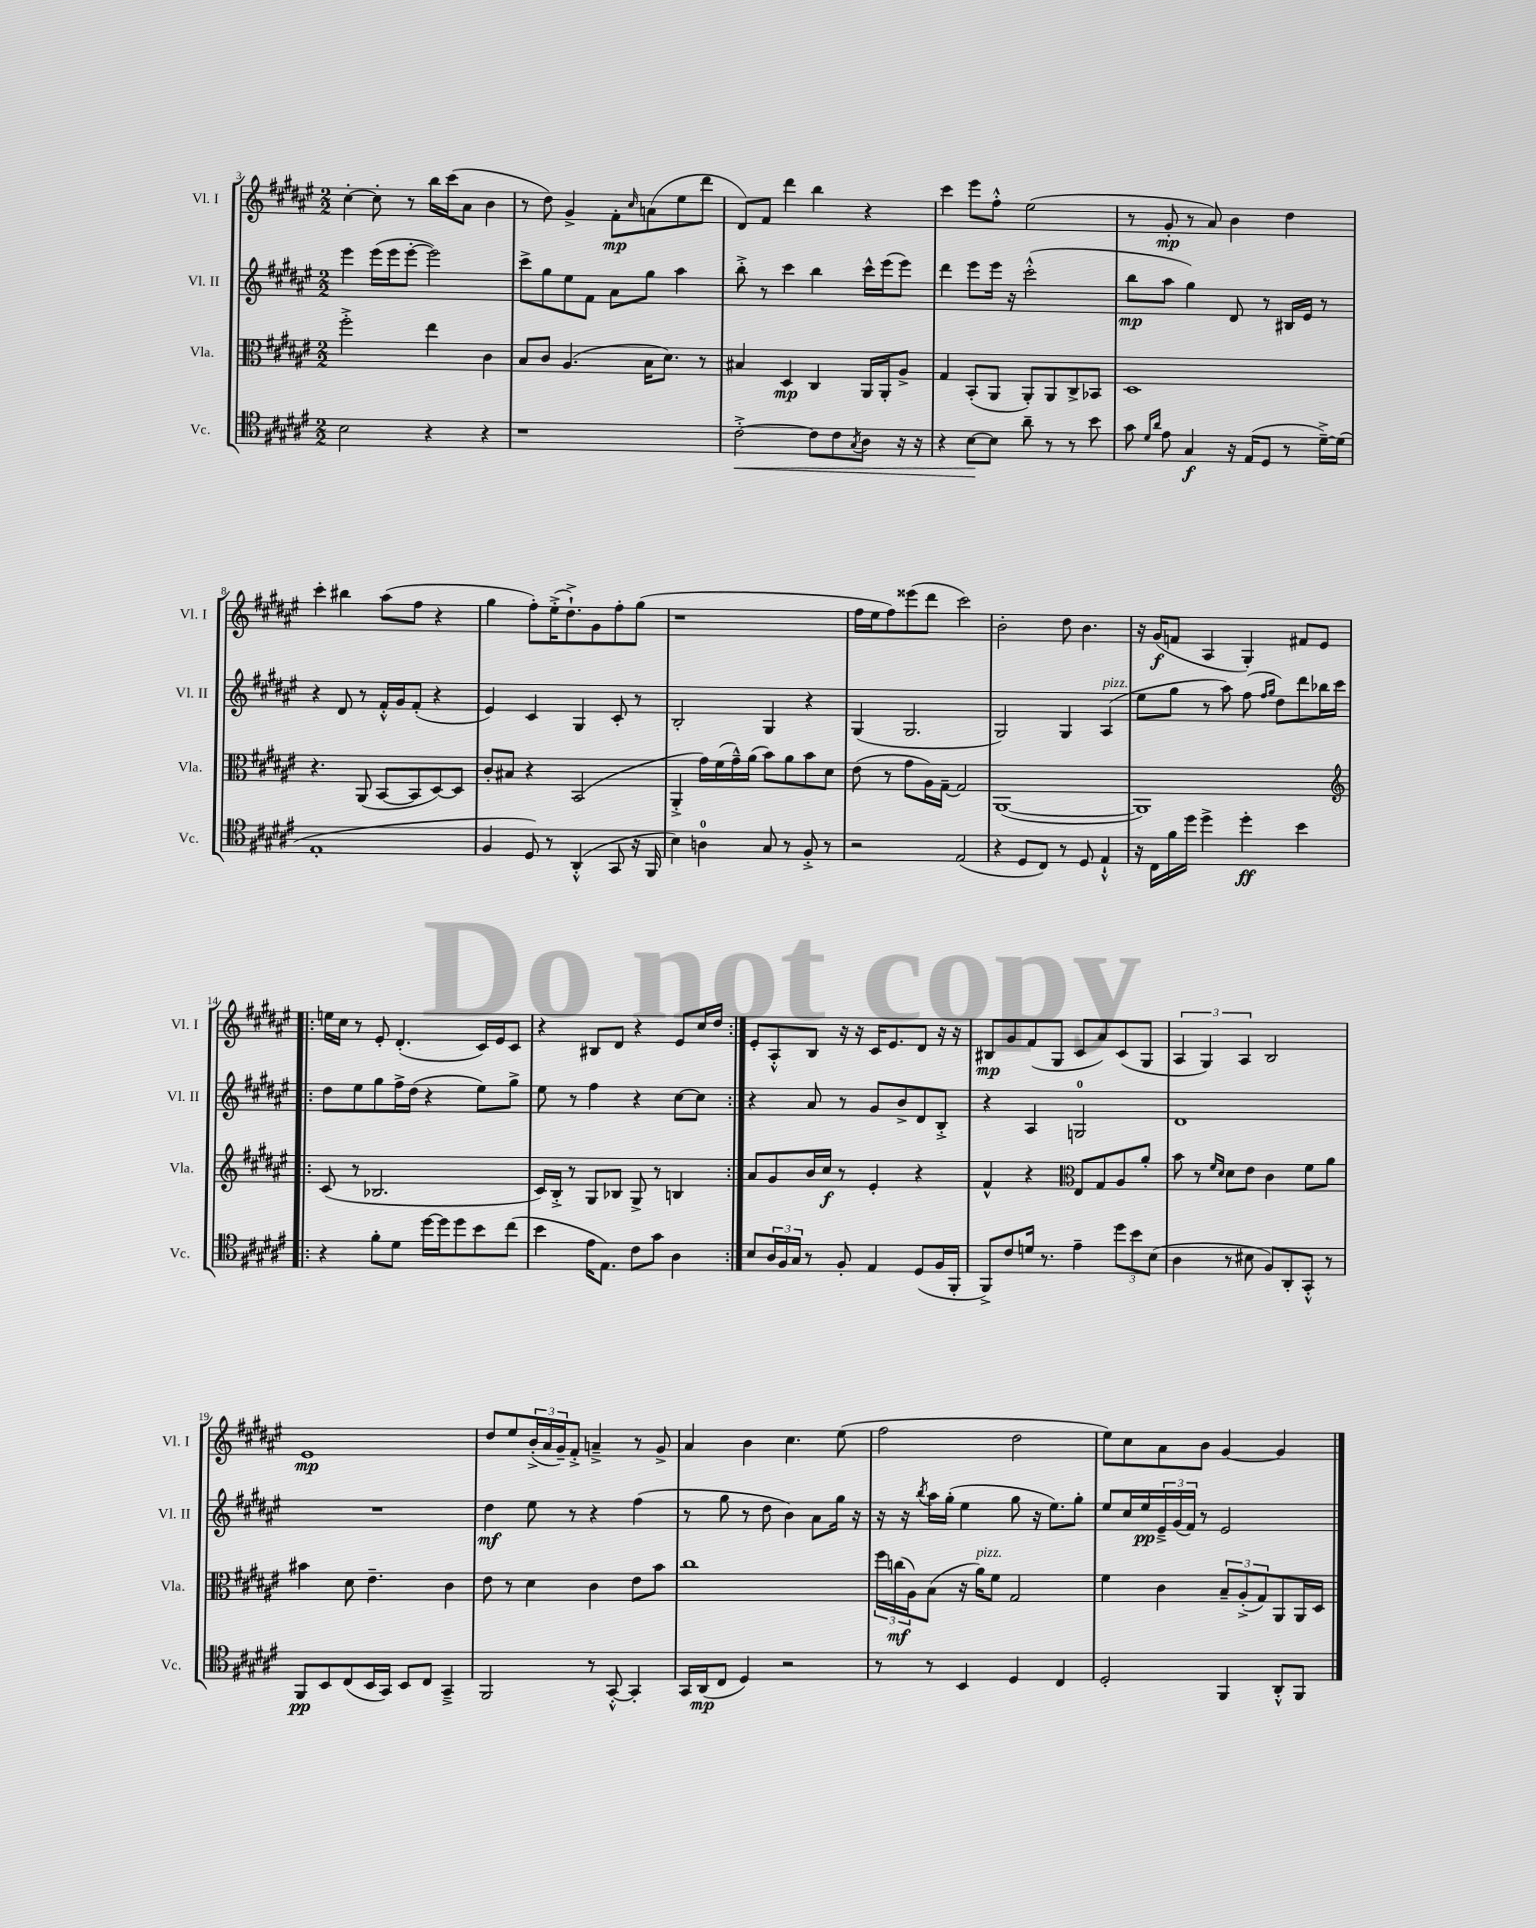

**kern	**dynam	**kern	**dynam	**kern	**dynam	**kern	**dynam
*part4	*part4	*part3	*part3	*part2	*part2	*part1	*part1
*staff4	*staff4	*staff3	*staff3	*staff2	*staff2	*staff1	*staff1
*I"Vc.	*	*I"Vla.	*	*I"Vl. II	*	*I"Vl. I	*
*I'Vc.	*	*I'Vla.	*	*I'Vl. II	*	*I'Vl. I	*
*clefC4	*	*clefC3	*	*clefG2	*	*clefG2	*
*k[f#c#g#d#a#e#]	*	*k[f#c#g#d#a#e#]	*	*k[f#c#g#d#a#e#]	*	*k[f#c#g#d#a#e#]	*
*M2/2	*	*M2/2	*	*M2/2	*	*M2/2	*
=3	=3	=3	=3	=3	=3	=3	=3
2B\	.	2ff#'^\	.	4eee#\	.	[4cc#'\	.
.	.	.	.	(16eee#\LL	.	8cc#'\]	.
.	.	.	.	16eee#\J	.	.	.
.	.	.	.	[8eee#'\J	.	8r	.
4r	.	4ee#\	.	2eee#\])	.	16bb\LL	.
.	.	.	.	.	.	(16ccc#\J	.
.	.	.	.	.	.	8a#\J	.
4r	.	4c#\	.	.	.	4b\	.
=4	=4	=4	=4	=4	=4	=4	=4
1r	.	8B/L	.	8ccc#^\L	.	8r	.
.	.	8c#/J	.	8gg#\	.	8dd#\)	.
.	.	(4.A#/	.	8ee#\	.	4g#^/	.
.	.	.	.	8f#\J	.	.	.
.	.	.	.	8a#\L	.	8f#'\L	mp
.	.	.	.	.	.	16qqcc#/	.
.	.	16B\KL	.	8gg#\J	.	(8an\	.
.	.	8.d#\J)	.	.	.	.	.
.	.	.	.	4aa#\	.	8ee#\	.
.	.	8r	.	.	.	8ddd#\J	.
=5	=5	=5	=5	=5	=5	=5	=5
!	!LO:HP:b	!	!	!	!	!	!
[2c#'^\	<	4B#X/	.	8bb'^\	.	8d#/L)	.
.	.	.	.	8r	.	8f#/J	.
.	.	4D#/	mp	4ccc#\	.	4ddd#\	.
8c#\L]	.	4C#/	.	4bb\	.	4bb\	.
8c#\	.	.	.	.	.	.	.
8qG#/	.	.	.	.	.	.	.
8A#\J	.	16AA#/LL	.	16ccc#^^\LL	.	4r	.
.	.	16AA#'/J	.	(16eee#\J	.	.	.
16r	.	8A#^/J	.	8eee#\J)	.	.	.
16r	.	.	.	.	.	.	.
=6	=6	=6	=6	=6	=6	=6	=6
4r	.	4G#/	.	4ddd#\	.	4ccc#\	.
[8B\L	.	(8BB'/L	.	8eee#\L	.	8eee#\L	.
8B\J]	[	8AA#/J	.	16eee#\Jk	.	8ff#'^^\J	.
.	.	.	.	16r	.	.	.
8a#~\	.	8AA#'/L)	.	(2ccc#'^^\	.	(2ee#\	.
8r	.	8AA#/	.	.	.	.	.
8r	.	8C#^/	.	.	.	.	.
8b\	.	8BB-X/J	.	.	.	.	.
=7	=7	=7	=7	=7	=7	=7	=7
8g#\	.	1D#	.	8bb\L	mp	8r	.
16qqd#/LL	.	.	.	.	.	.	.
16qqa#/JJ	.	.	.	.	.	.	.
8e#\	.	.	.	8aa#\J	.	8g#'/	mp
4G#/	f	.	.	4gg#\)	.	8r	.
.	.	.	.	.	.	8a#/)	.
16r	.	.	.	8d#/	.	4b\	.
(16E#/KL	.	.	.	.	.	.	.
8D#/J	.	.	.	8r	.	.	.
8r	.	.	.	16B#X/LL	.	4dd#\	.
.	.	.	.	16e#/JJ	.	.	.
[16d#~^\LL)	.	.	.	8r	.	.	.
(16d#\JJ]	.	.	.	.	.	.	.
!!LO:LB:g=z
=8	=8	=8	=8	=8	=8	=8	=8
1E#'	.	4.r	.	4r	.	4ccc#'\	.
.	.	.	.	8d#/	.	4bb#X\	.
.	.	(8AA#/	.	8r	.	.	.
.	.	[8BB/L	.	16f#'^^/LL	.	(8aa#\L	.
.	.	.	.	16g#/J	.	.	.
.	.	8BB/]	.	(8f#'/J	.	8ff#\J	.
.	.	[8D#/)	.	4r	.	4r	.
.	.	8D#/J]	.	.	.	.	.
=9	=9	=9	=9	=9	=9	=9	=9
4F#/	.	8c#'/L	.	4e#/)	.	4gg#\	.
.	.	8B#X/J	.	.	.	.	.
8D#/)	.	4r	.	4c#/	.	8ff#'\L)	.
8r	.	.	.	.	.	(16ee#'^\K	.
.	.	.	.	.	.	8.dd#`^\)	.
(4AA#'^^/	.	(2BB/	.	4G#/	.	.	.
.	.	.	.	.	.	8g#\	.
8GG#/	.	.	.	8c#'/	.	8ff#'\	.
16r	.	.	.	8r	.	(8gg#\J	.
16FF#/	.	.	.	.	.	.	.
=10	=10	=10	=10	=10	=10	=10	=10
4B\)	.	4AA#'^/	.	2B'/	.	1r	.
4An\	.	16g#\LL)	.	.	.	.	.
.	.	(16f#\	.	.	.	.	.
.	.	16g#~^^\)	.	.	.	.	.
.	.	(16a#\JJ	.	.	.	.	.
8G#/	.	8b\L)	.	4G#/	.	.	.
8r	.	8a#\	.	.	.	.	.
8F#'^/	.	8b\	.	4r	.	.	.
8r	.	8d#\J	.	.	.	.	.
=11	=11	=11	=11	=11	=11	=11	=11
2r	.	(8e#\	.	(4G#/	.	16ff#\LL	.
.	.	.	.	.	.	16ee#\J	.
.	.	8r	.	.	.	8ff#\)	.
.	.	8g#\L	.	2.G#/	.	(8eee##X\	.
.	.	16A#\L)	.	.	.	8ddd#\J	.
.	.	[16G#~\JJ	.	.	.	.	.
(2E#/	.	2G#/]	.	.	.	2ccc#\)	.
=12	=12	=12	=12	=12	=12	=12	=12
4r	.	([1AA#	.	2G#/)	.	2b'\	.
8D#/L	.	.	.	.	.	.	.
8C#/J)	.	.	.	.	.	.	.
8r	.	.	.	4G#/	.	8dd#\	.
8D#/	.	.	.	.	.	4.b\	.
!	!	!	!	!LO:TX:a:i:t=pizz.	!	!	!
4E#`^^/	.	.	.	(4A#/	.	.	.
=13	=13	=13	=13	=13	=13	=13	=13
16r	.	1AA#])	.	8ee#\L	.	16r	.
16C#\LL	.	.	.	.	.	(16g#/KL	f
16f#\	.	.	.	8gg#\J	.	8fn/J	.
16dd#\JJ	.	.	.	.	.	.	.
4dd#^\	.	.	.	8r	.	4A#/	.
.	.	.	.	8aa#\)	.	.	.
4dd#'\	ff	.	.	(8ff#\	.	4G#'/)	.
.	.	.	.	16qqff#/LL	.	.	.
.	.	.	.	16qqgg#/JJ	.	.	.
.	.	.	.	8dd#\L)	.	.	.
4b\	.	.	.	8ddd#\	.	8f#X/L	.
.	.	.	.	16bb-X\L	.	8e#/J	.
.	.	.	.	16ccc#\JJ	.	.	.
!!LO:LB:g=z
=14!|:	=14!|:	=14!|:	=14!|:	=14!|:	=14!|:	=14!|:	=14!|:
*	*	*clefG2	*	*	*	*	*
4r	.	(8c#/	.	8dd#\L	.	16een\LL	.
.	.	.	.	.	.	16cc#\JJ	.
.	.	8r	.	8ee#\	.	8r	.
8f#'\L	.	2.B-X/	.	8gg#\	.	8e#'/	.
8d#\J	.	.	.	16ff#^\L	.	(4.d#'/	.
.	.	.	.	(16dd#\JJ	.	.	.
[16dd#\LL	.	.	.	4r	.	.	.
16dd#\J]	.	.	.	.	.	.	.
8dd#\	.	.	.	.	.	.	.
8b\	.	.	.	8ee#\L)	.	16c#/LL)	.
.	.	.	.	.	.	16e#/J	.
(8cc#\J	.	.	.	8gg#^\J	.	8c#/J	.
=15	=15	=15	=15	=15	=15	=15	=15
4b\	.	16c#/LL)	.	8ee#\	.	4r	.
.	.	16B'^/JJ	.	.	.	.	.
.	.	8r	.	8r	.	.	.
16e#\KL	.	8G#/L	.	4ff#\	.	8B#X/L	.
8.E#\J)	.	.	.	.	.	.	.
.	.	8B-X/J	.	.	.	8d#/J	.
8c#\L	.	8G#^/	.	4r	.	4r	.
8g#\J	.	8r	.	.	.	.	.
4A#\	.	4Bn/	.	[8cc#\L	.	8e#/L	.
.	.	.	.	8cc#\J]	.	16cc#/L	.
.	.	.	.	.	.	16dd#/JJ	.
=16:|!	=16:|!	=16:|!	=16:|!	=16:|!	=16:|!	=16:|!	=16:|!
8B/L	.	8a#/L	.	4r	.	8e#'/L	.
24A#/L	.	8g#/	.	.	.	8A#'^^/	.
24F#/	.	.	.	.	.	.	.
24G#/JJ	.	.	.	.	.	.	.
8r	.	16b/L	.	8a#/	.	8B/J	.
.	.	16cc#/JJ	f	.	.	.	.
8F#'/	.	8r	.	8r	.	16r	.
.	.	.	.	.	.	16r	.
4E#/	.	4e#'/	.	8g#/L	.	16c#/KL	.
.	.	.	.	.	.	8.e#/	.
.	.	.	.	8b^/	.	.	.
(8D#/L	.	4r	.	8d#/	.	8d#/J	.
16F#/L	.	.	.	8B'^/J	.	16r	.
16FF#'/JJ	.	.	.	.	.	16r	.
=17	=17	=17	=17	=17	=17	=17	=17
8FF#^/L)	.	4f#^^/	.	4r	.	8B#X/L	mp
8c#/	.	.	.	.	.	8g#/	.
16dn/Jk	.	4r	.	4A#/	.	(8f#/	.
8.r	.	.	.	.	.	.	.
.	.	.	.	.	.	8G#/J	.
*	*	*clefC3	*	*	*	*	*
4e#~\	.	8E#/L	.	2Gn/	.	8c#/L	.
.	.	8G#/	.	.	.	8a#/)	.
12dd#\L	.	8A#/	.	.	.	(8c#/	.
12b\	.	.	.	.	.	.	.
.	.	8a#'/J	.	.	.	8G#/J	.
(12B\J	.	.	.	.	.	.	.
=18	=18	=18	=18	=18	=18	=18	=18
4A#\	.	8b\	.	1d#	.	6A#/	.
.	.	8r	.	.	.	.	.
.	.	.	.	.	.	6G#/)	.
.	.	16qqf#/LL	.	.	.	.	.
.	.	16qqd#/JJ	.	.	.	.	.
8r	.	8d#\L	.	.	.	.	.
.	.	.	.	.	.	6A#/	.
8B#X\	.	8e#\J	.	.	.	.	.
8F#/L)	.	4c#\	.	.	.	2B/	.
8AA#'/	.	.	.	.	.	.	.
8GG#'^^/J	.	8f#\L	.	.	.	.	.
8r	.	8a#\J	.	.	.	.	.
!!LO:LB:g=z
=19	=19	=19	=19	=19	=19	=19	=19
8FF#/L	pp	4b#X\	.	1r	.	1e#	mp
8BB/	.	.	.	.	.	.	.
(8C#/	.	8d#\	.	.	.	.	.
16BB/L	.	4.e#~\	.	.	.	.	.
16GG#/JJ)	.	.	.	.	.	.	.
8BB/L	.	.	.	.	.	.	.
8C#/J	.	.	.	.	.	.	.
4GG#~^/	.	4c#\	.	.	.	.	.
=20	=20	=20	=20	=20	=20	=20	=20
2FF#/	.	8e#\	.	4dd#\	mf	8dd#/L	.
.	.	8r	.	.	.	8ee#/	.
.	.	4d#\	.	8ee#\	.	(24b'^/L	.
.	.	.	.	.	.	24a#/	.
.	.	.	.	.	.	24g#~/J)	.
.	.	.	.	8r	.	8f#'^/J	.
8r	.	4c#\	.	4r	.	4an~^/	.
[8GG#'^^/	.	.	.	.	.	.	.
4GG#'/]	.	8e#\L	.	(4ff#\	.	8r	.
.	.	8b\J	.	.	.	8g#^/	.
=21	=21	=21	=21	=21	=21	=21	=21
16GG#/LL	.	1cc#	.	8r	.	4a#/	.
(16AA#/J	mp	.	.	.	.	.	.
8C#/J	.	.	.	8gg#\	.	.	.
4D#/)	.	.	.	8r	.	4b\	.
.	.	.	.	8dd#\	.	.	.
2r	.	.	.	4b\)	.	4.cc#\	.
.	.	.	.	8a#\L	.	.	.
.	.	.	.	16gg#\Jk	.	(8ee#\	.
.	.	.	.	16r	.	.	.
=22	=22	=22	=22	=22	=22	=22	=22
8r	.	24ff#\LL	.	16r	.	2ff#\	.
.	.	(24ccn\	mf	.	.	.	.
.	.	.	.	16r	.	.	.
.	.	24A#\J)	.	.	.	.	.
.	.	.	.	8qbb/	.	.	.
8r	.	(8B\J	.	16aa#\LL	.	.	.
.	.	.	.	(16gg#'\JJ	.	.	.
4BB/	.	16r	.	4ee#\	.	.	.
!	!	!LO:TX:a:i:t=pizz.	!	!	!	!	!
.	.	16a#\KL)	.	.	.	.	.
.	.	8f#\J	.	.	.	.	.
4D#/	.	2G#/	.	8gg#\	.	2dd#\	.
.	.	.	.	16r	.	.	.
.	.	.	.	8.ee#\L)	.	.	.
4C#/	.	.	.	.	.	.	.
.	.	.	.	8gg#'\J	.	.	.
=23	=23	=23	=23	=23	=23	=23	=23
2D#'/	.	4f#\	.	8ee#/L	.	8ee#\L)	.
.	.	.	.	16cc#/L	.	8cc#\	.
.	.	.	.	16ee#/	pp	.	.
.	.	4c#\	.	24e#~^/	.	8a#\	.
.	.	.	.	(24g#/	.	.	.
.	.	.	.	24f#/JJ)	.	.	.
.	.	.	.	8r	.	8b\J	.
4FF#/	.	12B~/L	.	2e#/	.	[4g#/	.
.	.	(12A#'^/	.	.	.	.	.
.	.	12G#/)	.	.	.	.	.
8AA#'^^/L	.	8AA#/	.	.	.	4g#/]	.
8FF#/J	.	16AA#/L	.	.	.	.	.
.	.	16D#/JJ	.	.	.	.	.
==	==	==	==	==	==	==	==
*-	*-	*-	*-	*-	*-	*-	*-
